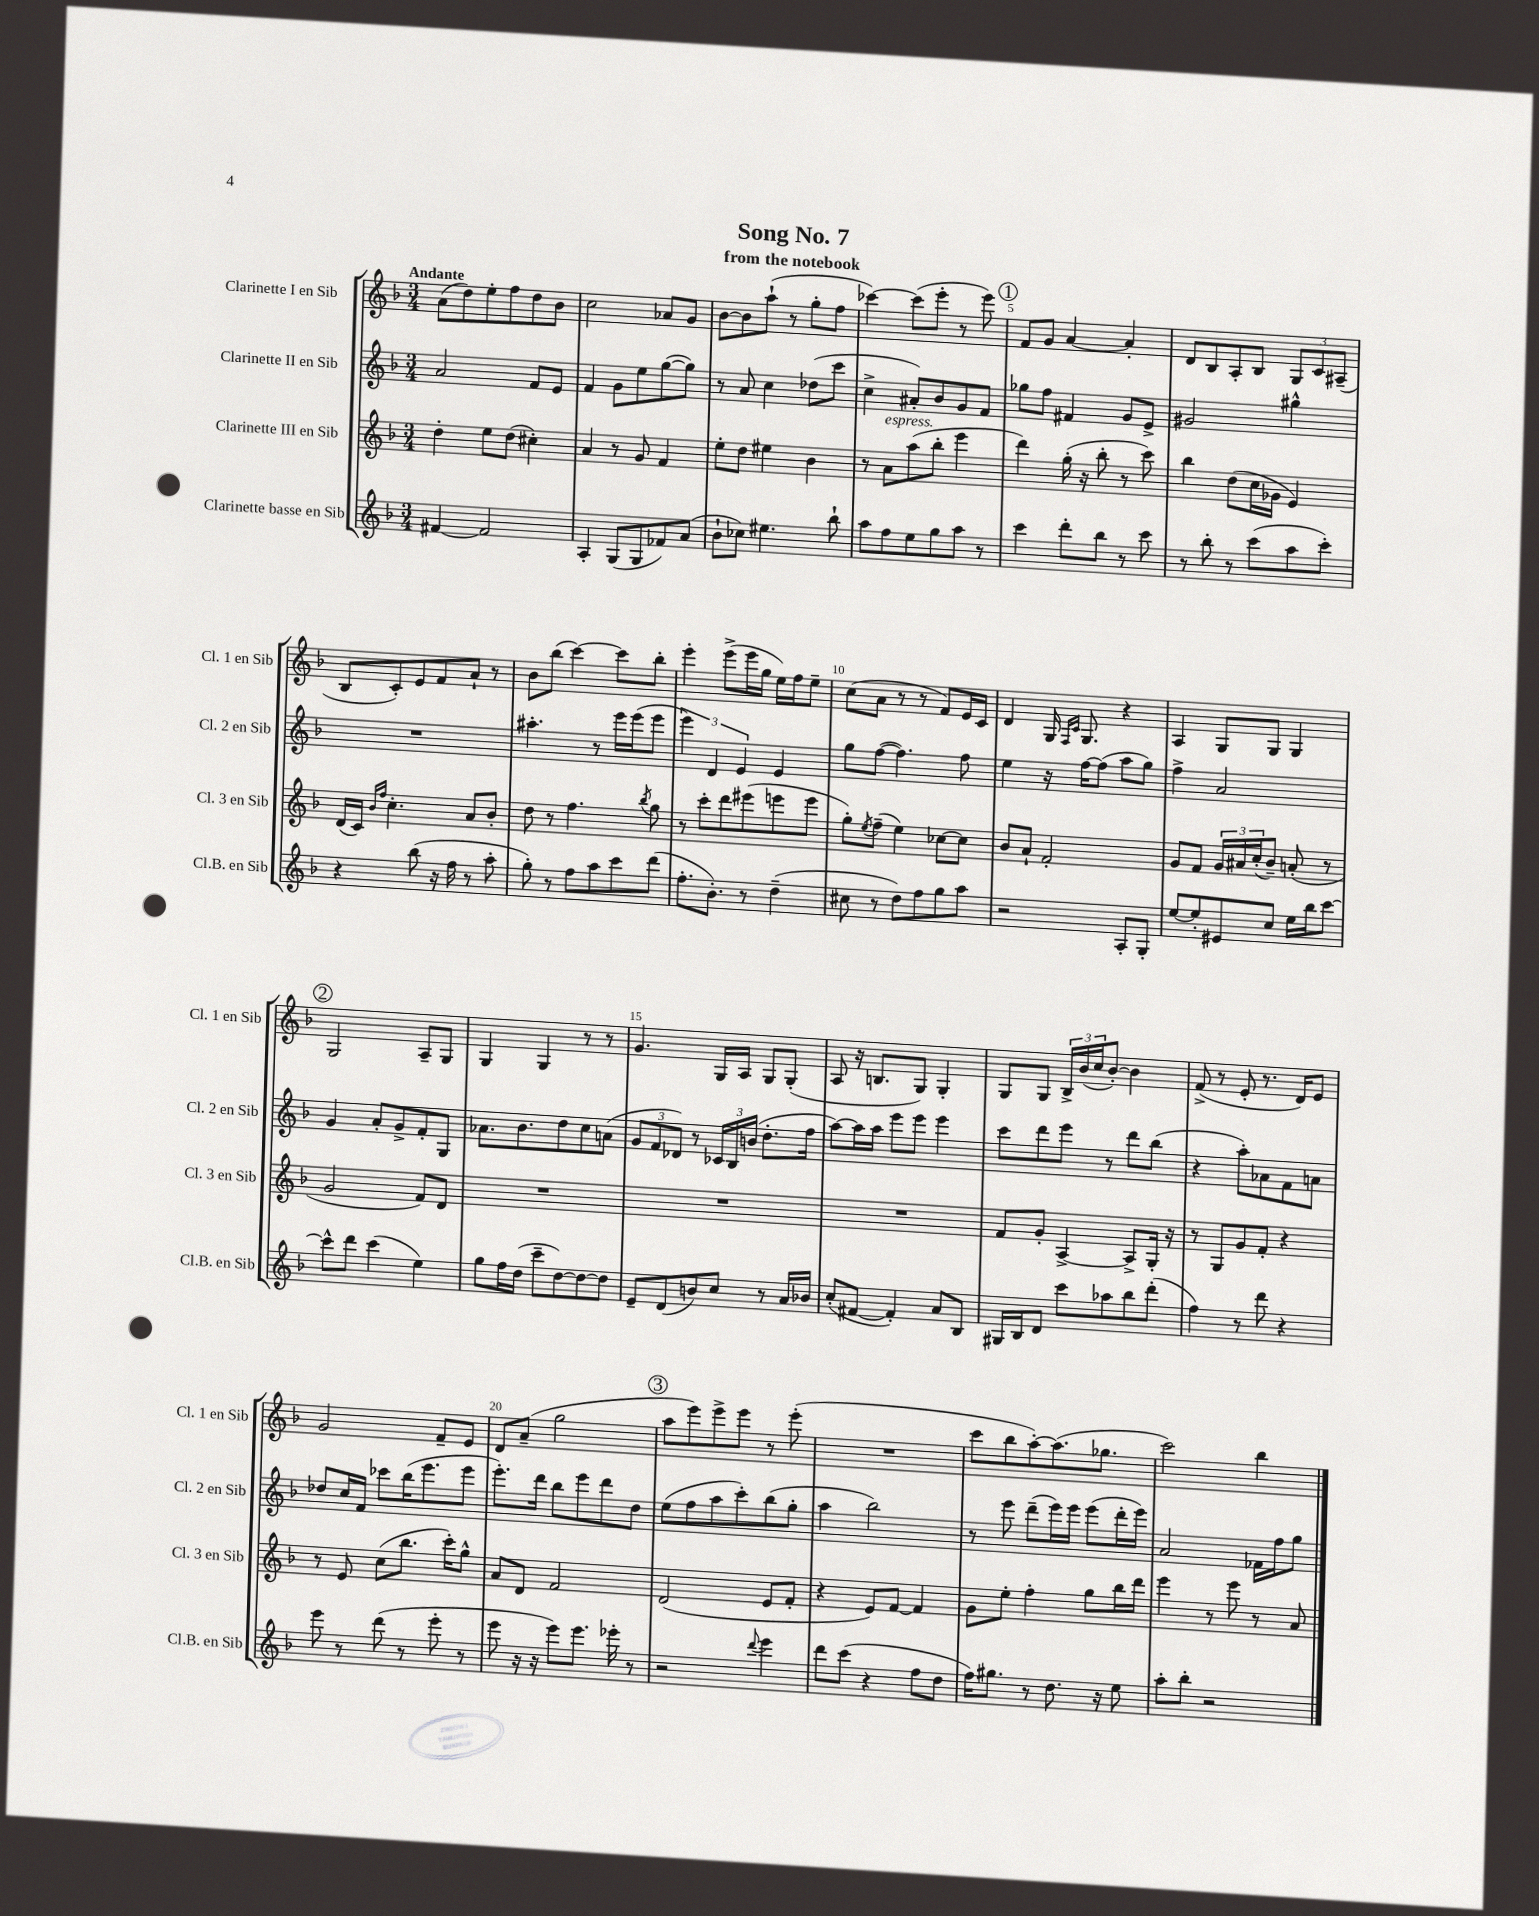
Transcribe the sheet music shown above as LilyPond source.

\header { title = "Song No. 7" subtitle = "from the notebook" }
<<
\new StaffGroup <<
\new Staff = "s0" \with { instrumentName = "Clarinette I en Sib" shortInstrumentName = "Cl. 1 en Sib" } {
    \clef treble \key f \major \numericTimeSignature \time 3/4 \tempo "Andante"
    a'8( d''8) e''8-. f''8 d''8 bes'8 |
    c''2 aes'8 g'8 |
    bes'8~ bes'8 a''8-!( r8 g''8-. f''8 |
    ces'''4~) ces'''8( e'''8-. r8 e'''8) |
    \mark \markup { \circle "1" } f'8 g'8 a'4~ a'4-. |
    d'8 bes8 a8-. bes8 \tuplet 3/2 { g8 c'8 ais8--( } |
    bes8 c'8-.) e'8 f'8 a'8-! r8 |
    bes'8 bes''8( c'''4~) c'''8 bes''8-. |
    e'''4-. e'''8->( e'''16 g''16 e''16) f''16 e''8-- |
    c''8( a'8 r8 r8 f'8) e'16 c'16 |
    d'4 g16 \grace { f16 c'16 } g8. r4 |
    a4 g8 g8 g4 |
    \mark \markup { \circle "2" } g2 a8-- g8 |
    g4 g4 r8 r8 |
    g'4. g16 a16 g8 g8-.( |
    a8 r16 b8. g8) g4-. |
    g8 g8 \tuplet 3/2 { bes16-> bes'16( c''16 } bes'8~-.) bes'4 |
    f'8->( r8 e'8-. r8. d'16) e'8 |
    g'2 f'8-- e'8 |
    d'8 a'8--( g''2 |
    \mark \markup { \circle "3" } a''8 e'''8) e'''8-> e'''8 r8 e'''8-.( |
    R2. |
    c'''8 bes''8 a''8~-.) a''8.( ges''8. |
    c'''2) bes''4 \bar "|." |
}
\new Staff = "s1" \with { instrumentName = "Clarinette II en Sib" shortInstrumentName = "Cl. 2 en Sib" } {
    \clef treble \key f \major \numericTimeSignature \time 3/4
    a'2 f'8 e'8 |
    f'4 g'8 e''8 g''8~( g''8) |
    r8 a'8 c''4 des''8( c'''8 |
    c''4-> ais'8-.) bes'8 g'8 f'8 |
    \mark \markup { \circle "1" } ges''8 f''8 fis'4 g'8 e'8-> |
    gis'2 gis''4-^ |
    R2. |
    ais''4.-. r8 e'''16 e'''16( e'''8 |
    \tuplet 3/2 { e'''4) d'4 e'4 } e'4 |
    g''8 f''8~( f''4.) f''8 |
    e''4 r16 f''16~ f''8( a''8 g''8) |
    f''4-> a'2 |
    \mark \markup { \circle "2" } g'4 a'8-. g'8-> f'8-. g8 |
    aes'8. bes'8. d''8 c''8 a'8( |
    \tuplet 3/2 { g'8 f'8 des'8) } r8 \tuplet 3/2 { ces'16 bes16 b'16( } d''8.-. f''16 |
    a''8~) a''16 a''16 e'''8 e'''8 e'''4 |
    c'''8 d'''8 e'''8 r8 d'''8 bes''8( |
    r4 a''8-.) aes'8 f'8 a'8 |
    des''8 c''16 f'16 ces'''8 bes''16( e'''8. e'''8 |
    e'''8.-.) d'''16 bes''8 e'''8 d'''8 d''8 |
    \mark \markup { \circle "3" } e''8( f''8 a''8 c'''8-.) bes''8( g''8-. |
    a''4 bes''2) |
    r8 e'''8 d'''8--( e'''16) e'''16 e'''8( d'''16-. e'''16) |
    a'2 fes'16 f''16 g''8 \bar "|." |
}
\new Staff = "s2" \with { instrumentName = "Clarinette III en Sib" shortInstrumentName = "Cl. 3 en Sib" } {
    \clef treble \key f \major \numericTimeSignature \time 3/4
    d''4-. e''8 d''8( cis''4-.) |
    a'4 r8 g'8 f'4 |
    e''8-. d''8 eis''4 bes'4 |
    r8 a'8^\markup { \italic "espress." } a''8( bes''8-. e'''4 |
    \mark \markup { \circle "1" } d'''4) g''16-.( r16 bes''8-. r8 c'''8) |
    bes''4 d''8( c''16 ges'16 e'4) |
    d'16( c'16) \grace { bes'16 f''16 } c''4.-. a'8 bes'8-. |
    d''8 r8 f''4. \acciaccatura { bes''8 } g''8 |
    r8 c'''8-. d'''8 eis'''8( e'''8 e'''8 |
    g''8-.) \acciaccatura { e''8 } f''8--( e''4) ces''8~ ces''8 |
    bes'8 a'8-! f'2-. |
    g'8 f'8 \tuplet 3/2 { g'16 ais'16 c''16-.( } bes'8--) a'8-.( r8 |
    \mark \markup { \circle "2" } g'2 f'8) d'8 |
    R2. |
    R2. |
    R2. |
    f'8 g'8-. a4~-> a8-> g16-. r16 |
    r8 g8 g'8 f'8-. r4 |
    r8 e'8 c''8( bes''8. c'''16-.) g''8-^ |
    a'8 d'8 f'2 |
    \mark \markup { \circle "3" } d'2( e'8 f'8-. |
    r4 e'8) f'8~ f'4 |
    g'8 e''8-. f''4-. g''8 bes''16 d'''16 |
    e'''4 r8 e'''8 r8 a'8 \bar "|." |
}
\new Staff = "s3" \with { instrumentName = "Clarinette basse en Sib" shortInstrumentName = "Cl.B. en Sib" } {
    \clef treble \key f \major \numericTimeSignature \time 3/4
    fis'4~ fis'2 |
    a4-. g8( g8 fes'8) a'8( |
    bes'8-! ces''8) eis''4. bes''8-! |
    a''8 f''8 e''8 g''8 a''8 r8 |
    \mark \markup { \circle "1" } c'''4 d'''8-. bes''8 r8 c'''8 |
    r8 bes''8-. r8 c'''8( a''8 c'''8-.) |
    r4 bes''8( r16 f''16 r8 a''8-. |
    g''8-.) r8 f''8 a''8 c'''8 d'''8( |
    f''8.-. bes'8.-.) r8 d''4--( |
    cis''8 r8 d''8) f''8 g''8 a''8 |
    r2 a8-. g8-. |
    e''8~ e''8-. eis'8 c''8 e''16 bes''16 c'''8~ |
    \mark \markup { \circle "2" } c'''8-^ d'''8 c'''4( e''4) |
    g''8 f''16 d''16( c'''8-- d''8~) d''8~ d''8 |
    e'8-- d'8( b'8) c''8 r8 a'16 bes'16 |
    c''8-.( fis'8~ fis'4-.) a'8 bes8 |
    gis16 bes16 d'8 c'''8 aes''8 bes''8 d'''8-.( |
    f''4) r8 d'''8 r4 |
    e'''8 r8 d'''8( r8 e'''8-. r8 |
    e'''8 r16 r16 e'''8) e'''8. ees'''16-. r8 |
    \mark \markup { \circle "3" } r2 \appoggiatura { d'''8 } e'''4 |
    d'''8 c'''8( r4 f''8 d''8 |
    f''16) gis''8. r8 d''8. r16 e''8 |
    a''8-. bes''8-. r2 \bar "|." |
}
>>
>>
\layout { \context { \Score \override BarNumber.break-visibility = ##(#f #t #t) barNumberVisibility = #(every-nth-bar-number-visible 5) } }
